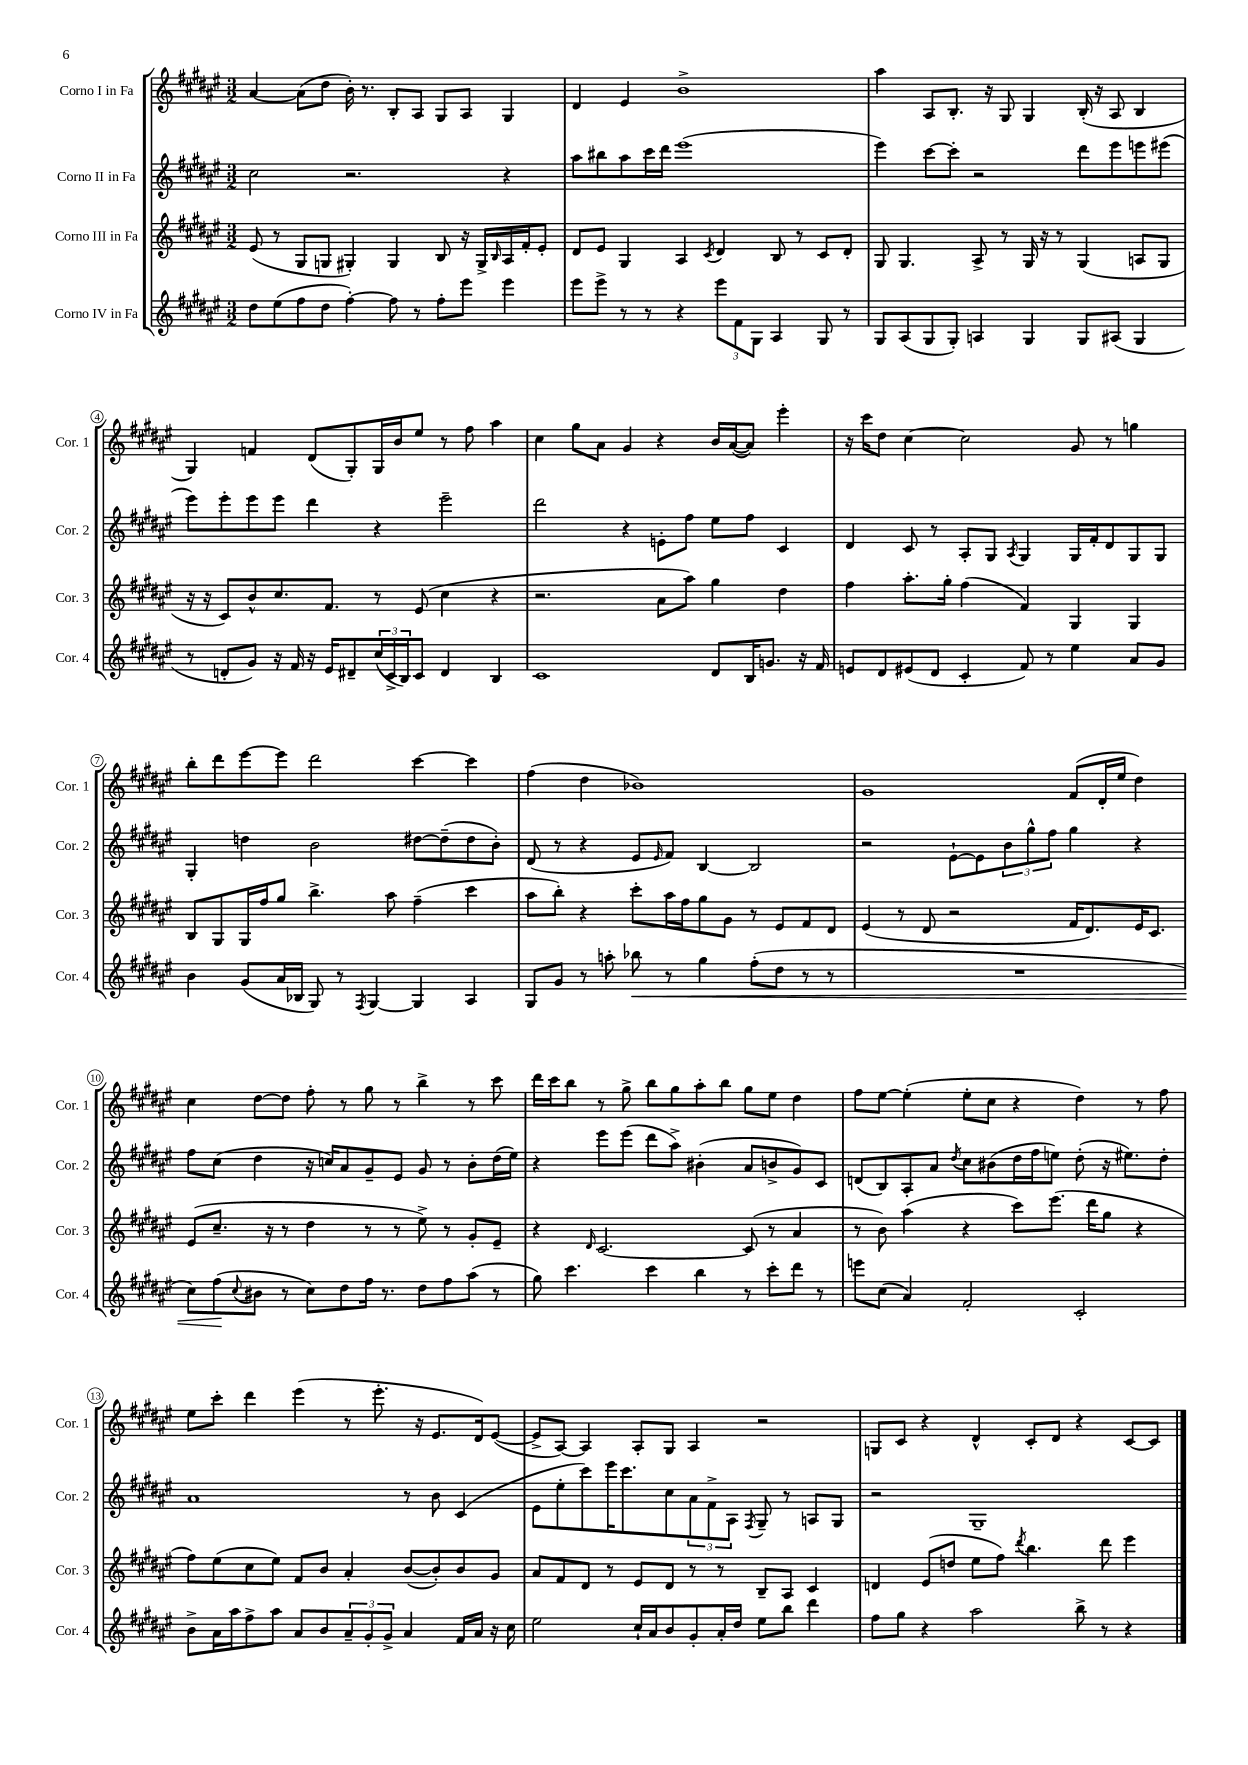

**kern	**kern	**kern	**kern
*staff4	*staff3	*staff2	*staff1
*clefG2	*clefG2	*clefG2	*clefG2
*k[f#c#g#d#a#e#]	*k[f#c#g#d#a#e#]	*k[f#c#g#d#a#e#]	*k[f#c#g#d#a#e#]
*M3/2	*M3/2	*M3/2	*M3/2
8dd#\L	(8e#/	2cc#\	[4a#/
(8ee#\	8r	.	.
8ff#\	8G#/L	.	(8a#\]L
8dd#\J	8G/J	.	8dd#\J
[4ff#'\)	4G#'/)	2.r	16b'\)
.	.	.	8.r
8ff#\]	4G#/	.	8B'/L
8r	.	.	8A#/J
8ff#'\L	8B/	.	8G#/L
8eee#\J	16r	.	8A#/J
.	16G#^/LL	.	.
.	16qqB/	.	.
4eee#\	16A#/	4r	4G#/
.	16f#'/J	.	.
.	8e#'/J	.	.
=	=	=	=
8eee#\L	8d#/L	8aa#\L	4d#/
8eee#^\J	8e#/J	8bb#\	.
8r	4G#/	8aa#\	4e#/
8r	.	16ccc#\L	.
.	.	16ddd#\JJ	.
4r	4A#/	(1eee#	1b^
.	8qc#/	.	.
12eee#\L	4d#/	.	.
12f#\	.	.	.
12G#\J	.	.	.
4A#/	8B/	.	.
.	8r	.	.
8G#/	8c#/L	.	.
8r	8d#'/J	.	.
=	=	=	=
8G#/L	8G#/	4eee#\)	4aa#\
(8A#/	4.G#/	.	.
8G#/	.	[8ccc#\L	8A#/L
8G#'/J)	.	8ccc#'\]J	8.B'/J
4A/	8A#^/	2r	.
.	.	.	16r
.	8r	.	8G#/
4G#/	16G#/	.	4G#/
.	16r	.	.
.	8r	.	.
8G#/L	(4G#/	8ddd#\L	(16B'/
.	.	.	16r
(8A#/J	.	8eee#\	8A#/
4G#/	8A/L	8eee\	4B/
.	8G#/J	(8eee#\J	.
=	=	=	=
8r	16r	8eee#\L)	4G#/)
.	16r	.	.
8d'/L	8c#/L)	8eee#'\	.
8g#/J)	8b^^/	8eee#\	4f/
16r	8.cc#/	8eee#\J	.
16f#/	.	.	.
16r	.	4ddd#\	(8d#/L
16e#/LK	8.f#/J	.	.
8d#~/	.	.	8G#'/)
(24cc#/L	8r	4r	16G#/L
24c#^/	.	.	.
.	.	.	16b/J
24B/J)	.	.	.
8c#/J	(8e#/	.	8ee#/J
4d#/	4cc#\	2eee#~\	8r
.	.	.	8ff#\
4B/	4r	.	4aa#\
=	=	=	=
1c#	2.r	2ddd#\	4cc#\
.	.	.	8gg#\L
.	.	.	8a#\J
.	.	4r	4g#/
.	8a#\L	8e'\L	4r
.	8aa#\J)	8ff#\J	.
8d#/L	4gg#\	8ee#\L	16b/LL
.	.	.	([16a#/J
16B/K	.	8ff#\J	8a#/]J)
8.g/J	.	.	.
.	4dd#\	4c#/	4eee#'\
16r	.	.	.
16f#/	.	.	.
=	=	=	=
8e/L	4ff#\	4d#/	16r
.	.	.	16ccc#\LK
8d#/	.	.	8dd#\J
(8e#/	8.aa#'\L	8c#/	[4cc#\
8d#/J	.	8r	.
.	16gg#'\Jk	.	.
4c#'/	(4ff#\	8A#'/L	2cc#\]
.	.	8G#/J	.
.	.	8qA#/	.
8f#/)	4f#/)	4G#/	.
8r	.	.	.
4ee#\	4G#/	16G#/LL	8g#/
.	.	16f#'/J	.
.	.	8d#/	8r
8a#/L	4G#/	8G#/	4gg\
8g#/J	.	8G#/J	.
=	=	=	=
4b\	8B/L	4G#'/	8bb'\L
.	8G#/	.	8ddd#\
(8g#/L	16G#/L	4dd\	[8eee#\
.	16ff#/J	.	.
16a#/L	8gg#/J	.	8eee#\]J
16B-/JJ	.	.	.
8G#/)	4.bb^\	2b\	2ddd#\
8r	.	.	.
8qF#/	.	.	.
[4G#/	.	.	.
.	8aa#\	.	.
4G#/]	(4ff#~\	[8dd#\L	[4ccc#\
.	.	(8dd#~\]	.
4A#/	4ccc#\	8dd#\	4ccc#\]
.	.	8b'\J)	.
=	=	=	=
8G#/L	8aa#\L	(8d#/	(4ff#\
8g#/J	8bb'\J)	8r	.
8r	4r	4r	4dd#\
8aa'\	.	.	.
8bb-\	8ccc#'\L	8e#/L	1b-)
.	.	16qqe#/	.
8r	16aa#\L	8f#/J)	.
.	16ff#\J	.	.
4gg#\	8gg#\	[4B/	.
.	8g#\J	.	.
(8ff#'\L	8r	2B/]	.
8dd#\J	8e#/L	.	.
8r	8f#/	.	.
8r	8d#/J	.	.
=	=	=	=
1.r	(4e#/	2r	1g#
.	8r	.	.
.	8d#/	.	.
.	2r	[8e#`\L	.
.	.	8e#\]	.
.	.	12b\	.
.	.	12gg#^^\	.
.	.	12ff#\J	.
.	16f#/LK	4gg#\	(8f#/L
.	8.d#/)	.	.
.	.	.	16d#'/L
.	.	.	16ee#/JJ
.	16e#/K	4r	4dd#\)
.	8.c#/J	.	.
=	=	=	=
8cc#\L)	(8e#/L	8ff#\L	4cc#\
(8ff#\	8.cc#~/J	(8cc#\J	.
8qqcc#/	.	.	.
8b#\J	.	4dd#\	[8dd#\L
.	16r	.	.
8r	8r	.	8dd#\]J
8cc#\L)	4dd#\	16r	8ff#'\
.	.	16cc/LK)	.
8dd#\	.	8a#/	8r
16ff#\Jk	8r	8g#~/	8gg#\
8.r	.	.	.
.	8r	8e#/J	8r
8dd#\L	8ee#^\)	8g#/	4bb^\
8ff#\	8r	8r	.
(8aa#\J	8g#'/L	8b'\L	8r
8r	8e#~/J	(16dd#\L	8ccc#\
.	.	16ee#\JJ)	.
=	=	=	=
8gg#\)	4r	4r	16ddd#\LL
.	.	.	16ccc#\J
4.ccc#\	.	.	8bb\J
.	16qqd#/	.	.
.	[2.c#/	8eee#\L	8r
.	.	(8eee#\J	8gg#^\
4ccc#\	.	8ddd#\L	8bb\L
.	.	8aa#^\J)	8gg#\
4bb\	.	(4b#'\	8aa#'\
.	.	.	8bb\J
8r	(8c#/]	8a#/L	8gg#\L
8ccc#'\L	8r	8b^/	8ee#\J
8ddd#\J	4a#/	8g#/)	4dd#\
8r	.	8c#/J	.
=	=	=	=
8eee\L	8r	(8d/L	8ff#\L
(8cc#\J	8b\)	8B/)	[8ee#\J
4a#/)	(4aa#\	8A#'/	(4ee#'\]
.	.	8a#/J	.
.	.	8qdd#/	.
2f#'/	4r	8cc#\L	8ee#'\L
.	.	(8b#\	8cc#\J
.	8ccc#\L)	16dd#\L	4r
.	.	16ff#\J	.
.	(8.eee#\J	8ee\J)	.
2c#'/	.	(8dd#'\	4dd#\)
.	16ddd#\LK	.	.
.	8gg#\J	16r	.
.	.	8.ee#\L)	.
.	4r	.	8r
.	.	8dd#'\J	8ff#\
=	=	=	=
8b^\L	8ff#\L)	1a#	8ee#\L
16a#\L	(8ee#\	.	8ccc#'\J
16aa#\J	.	.	.
8ff#^\	8cc#\	.	4ddd#\
8aa#\J	8ee#\J)	.	.
8a#/L	8f#/L	.	(4eee#\
8b/	8b/J	.	.
12a#~/	4a#'/	.	8r
12g#'/	.	.	.
.	.	.	8.eee#'\
12g#^/J	.	.	.
4a#/	([8b/L	8r	.
.	.	.	16r
.	8b'/])	8b\	8.e#/L
16f#/LL	8b/	(4c#/	.
16a#/JJ	.	.	16d#/k)
16r	8g#/J	.	([8e#/J
16cc#\	.	.	.
=	=	=	=
2ee#\	8a#/L	8e#\L	8e#^/]L
.	8f#/	8ee#'\	[8A#/J)
.	8d#/J	8ccc#\)	4A#/]
.	8r	16eee#\K	.
.	.	8.ccc#\	.
16cc#`/LL	8e#/L	.	8A#'/L
16a#/J	.	.	.
8b/	8d#/J	8cc#\	8G#/J
8g#'/	8r	12a#\	4A#/
.	.	12f#^\	.
16a#'/L	8r	.	.
.	.	12A#\J	.
16dd#/JJ	.	.	.
.	.	8qF#/	.
8ee#\L	8B~/L	8G#~/	2r
8bb\J	8A#/J	8r	.
4ddd#\	4c#/	8A/L	.
.	.	8G#/J	.
=	=	=	=
8ff#\L	4d/	2r	8G/L
8gg#\J	.	.	8c#/J
4r	(8e#/L	.	4r
.	8dd/J	.	.
2aa#\	8ee#\L	1G#~	4d#^^/
.	8ff#\J)	.	.
.	8qddd#/	.	.
.	4.bb\	.	8c#'/L
.	.	.	8d#/J
8bb^\	.	.	4r
8r	8ddd#\	.	.
4r	4eee#\	.	[8c#/L
.	.	.	8c#/]J
==	==	==	==
*-	*-	*-	*-
